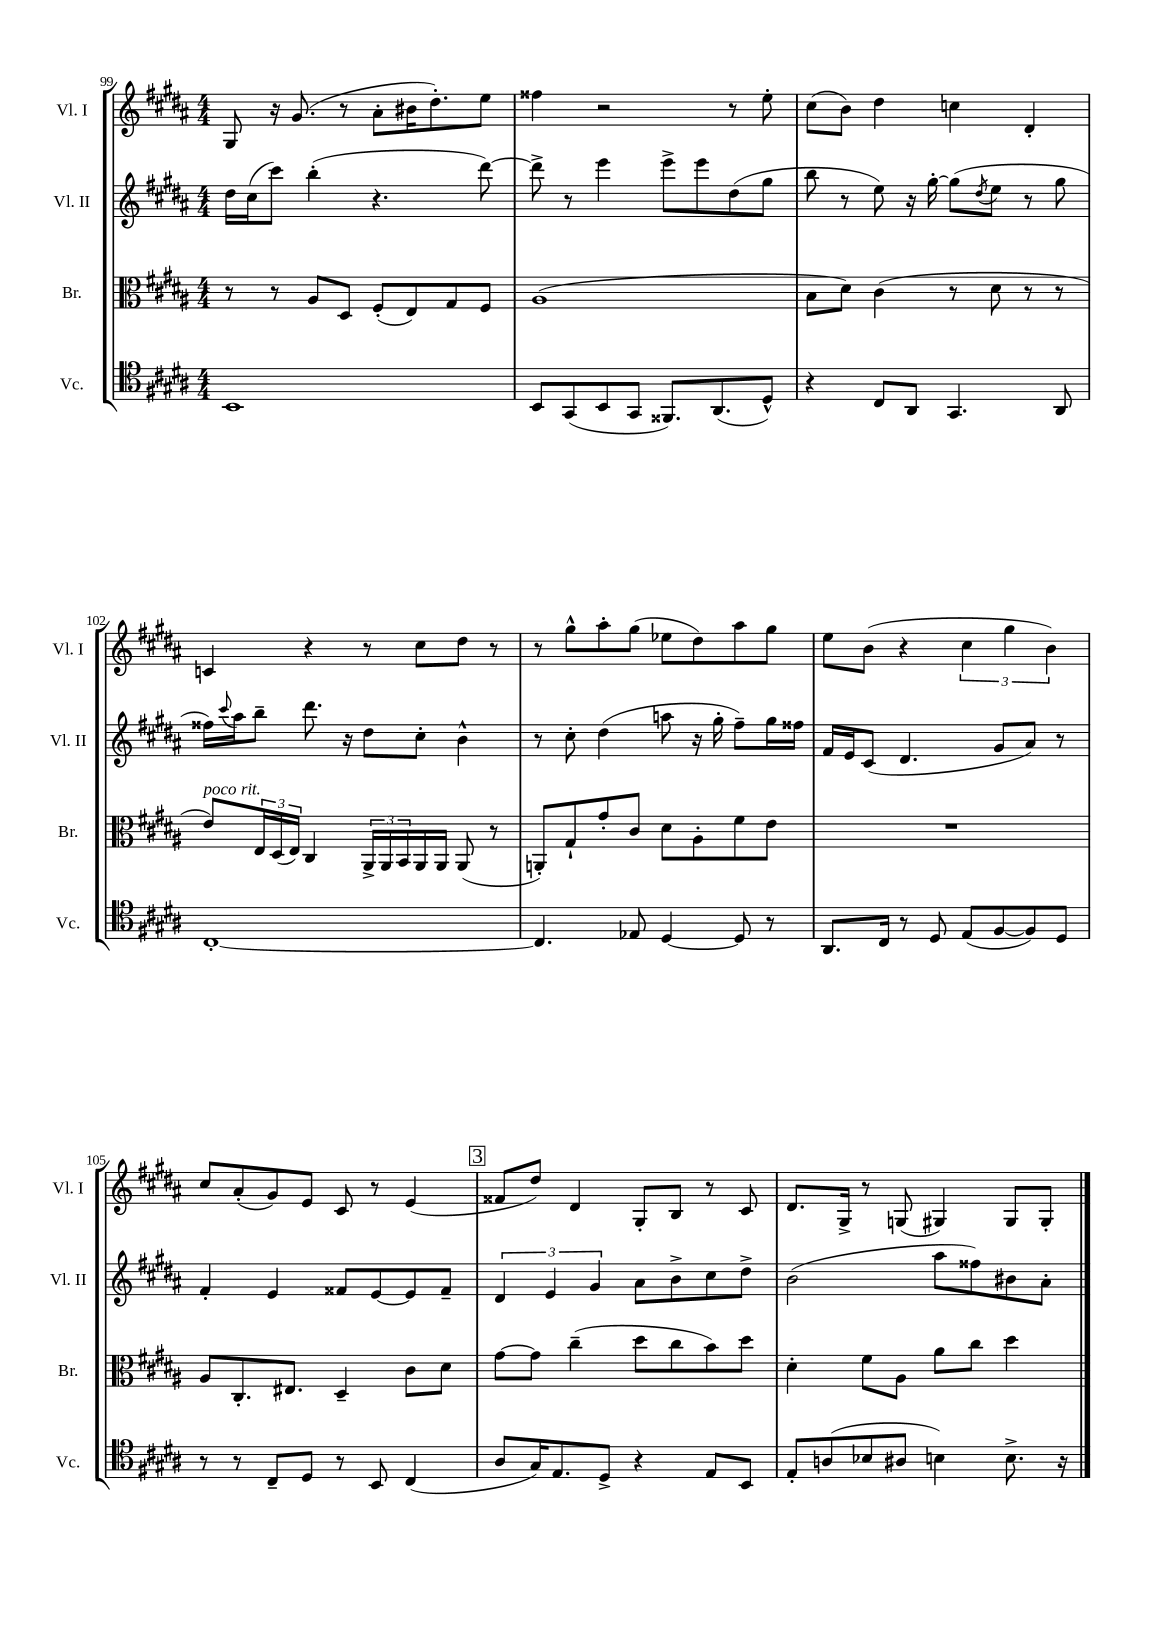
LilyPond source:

<<
\new StaffGroup <<
\new Staff = "s0" \with { instrumentName = "Vl. I" shortInstrumentName = "Vl. I" } {
    \clef treble \key b \major \numericTimeSignature \time 4/4
    gis8 r16 gis'8.( r8 ais'8-. bis'16 dis''8.-.) e''8 |
    fisis''4 r2 r8 e''8-. |
    cis''8( b'8) dis''4 c''4 dis'4-. |
    c'4 r4 r8 cis''8 dis''8 r8 |
    r8 gis''8-^ ais''8-. gis''8( ees''8 dis''8) ais''8 gis''8 |
    e''8 b'8( r4 \tuplet 3/2 { cis''4 gis''4 b'4) } |
    cis''8 ais'8-.( gis'8) e'8 cis'8 r8 e'4( |
    \mark \markup { \box "3" } fisis'8 dis''8) dis'4 gis8-. b8 r8 cis'8 |
    dis'8. gis16-> r8 g8( gis4) gis8 gis8-. \bar "|." |
}
\new Staff = "s1" \with { instrumentName = "Vl. II" shortInstrumentName = "Vl. II" } {
    \clef treble \key b \major \numericTimeSignature \time 4/4
    dis''16 cis''16( cis'''8) b''4-.( r4. dis'''8~) |
    dis'''8-> r8 e'''4 e'''8-> e'''8 dis''8( gis''8 |
    b''8 r8 e''8) r16 gis''16~-. gis''8( \acciaccatura { dis''8 } e''8 r8 gis''8 |
    fisis''16) \appoggiatura { cis'''8 } ais''16 b''8-- dis'''8. r16 dis''8 cis''8-. b'4-^ |
    r8 cis''8-. dis''4( a''8 r16 gis''16-. fis''8--) gis''16 fisis''16 |
    fis'16 e'16 cis'8( dis'4. gis'8 ais'8) r8 |
    fis'4-. e'4 fisis'8 e'8~ e'8 fisis'8-- |
    \mark \markup { \box "3" } \tuplet 3/2 { dis'4 e'4 gis'4 } ais'8 b'8-> cis''8 dis''8-> |
    b'2( ais''8 fisis''8) bis'8 ais'8-. \bar "|." |
}
\new Staff = "s2" \with { instrumentName = "Br." shortInstrumentName = "Br." } {
    \clef alto \key b \major \numericTimeSignature \time 4/4
    r8 r8 ais8 dis8 fis8-.( e8) gis8 fis8 |
    ais1( |
    b8 dis'8) cis'4( r8 dis'8 r8 r8 |
    e'8^\markup { \italic "poco rit." }) \tuplet 3/2 { e16 dis16( e16) } cis4 \tuplet 3/2 { ais,16-> ais,16 b,16 } ais,16 ais,16 ais,8( r8 |
    a,8-.) gis8-! gis'8-. cis'8 dis'8 ais8-. fis'8 e'8 |
    R1 |
    ais8 cis8.-. eis8. dis4-- cis'8 dis'8 |
    \mark \markup { \box "3" } gis'8~ gis'8 cis''4--( dis''8 cis''8 b'8) dis''8 |
    dis'4-. fis'8 ais8 ais'8 cis''8 dis''4 \bar "|." |
}
\new Staff = "s3" \with { instrumentName = "Vc." shortInstrumentName = "Vc." } {
    \clef tenor \key b \major \numericTimeSignature \time 4/4
    b,1 |
    b,8 gis,8( b,8 gis,8 fisis,8.) ais,8.( dis8-^) |
    r4 cis8 ais,8 gis,4. ais,8 |
    cis1~-. |
    cis4. ees8 dis4~ dis8 r8 |
    ais,8. cis16 r8 dis8 e8( fis8~ fis8) dis8 |
    r8 r8 cis8-- dis8 r8 b,8 cis4( |
    \mark \markup { \box "3" } ais8 gis16) e8. dis8-> r4 e8 b,8 |
    e8-. a8( bes8 ais8 b4) b8.-> r16 \bar "|." |
}
>>
>>
\layout { \context { \Score currentBarNumber = #99 } }
